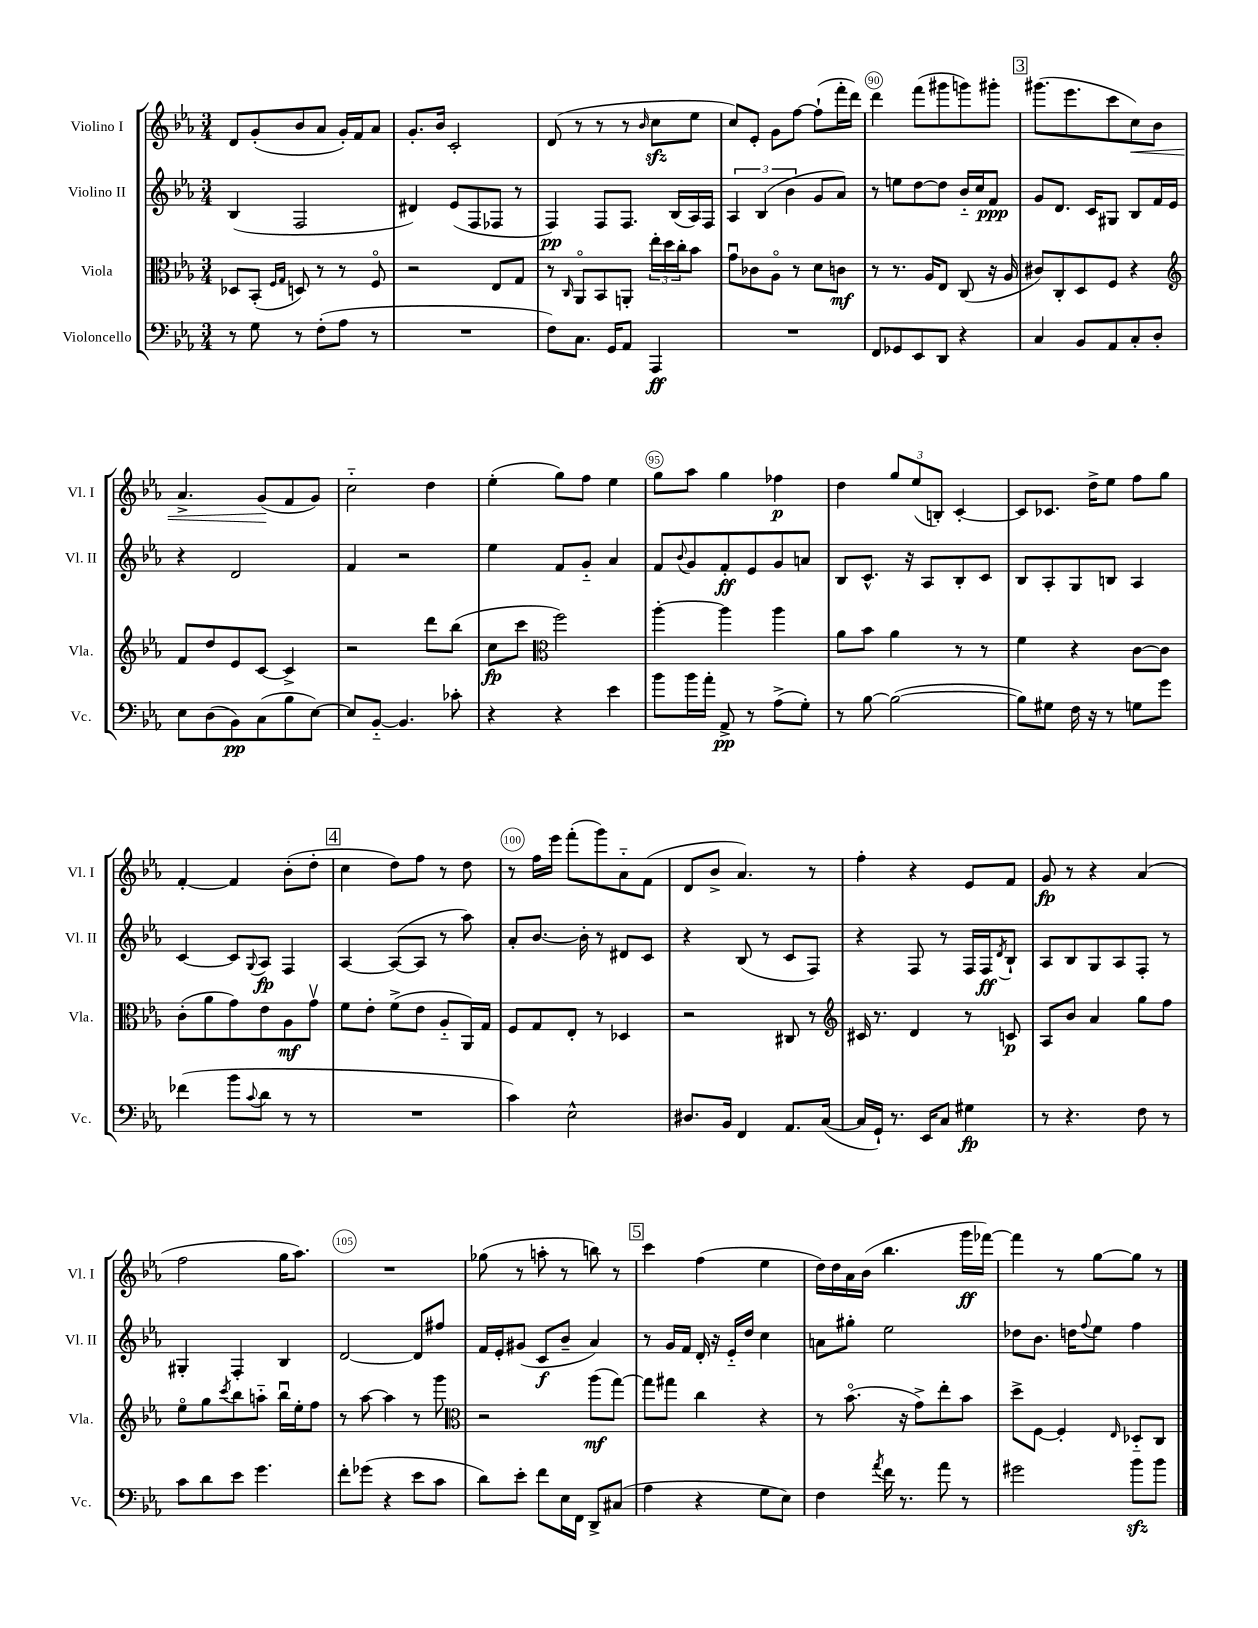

**kern	**dynam	**kern	**dynam	**kern	**dynam	**kern	**dynam
*part4	*part4	*part3	*part3	*part2	*part2	*part1	*part1
*staff4	*staff4	*staff3	*staff3	*staff2	*staff2	*staff1	*staff1
*I"Violoncello	*	*I"Viola	*	*I"Violino II	*	*I"Violino I	*
*I'Vc.	*	*I'Vla.	*	*I'Vl. II	*	*I'Vl. I	*
*clefF4	*	*clefC3	*	*clefG2	*	*clefG2	*
*k[b-e-a-]	*	*k[b-e-a-]	*	*k[b-e-a-]	*	*k[b-e-a-]	*
*M3/4	*	*M3/4	*	*M3/4	*	*M3/4	*
=86	=86	=86	=86	=86	=86	=86	=86
8r	.	8D-X/L	.	(4B-/	.	8d/L	.
8G\	.	(8BB-'/J	.	.	.	(8g'/	.
.	.	16qqF/LL	.	.	.	.	.
.	.	16qqG/JJ	.	.	.	.	.
8r	.	8Dn/)	.	2F/	.	8b-/	.
(8F'\L	.	8r	.	.	.	8a-/J	.
8A-\J	.	8r	.	.	.	16g'/LL)	.
.	.	.	.	.	.	16f/J	.
8r	.	8F/	.	.	.	8a-/J	.
=87	=87	=87	=87	=87	=87	=87	=87
2.r	.	2r	.	4d#X/)	.	8.g'/L	.
.	.	.	.	.	.	16b-/Jk	.
.	.	.	.	(8e-/L	.	2c'/	.
.	.	.	.	8F/	.	.	.
.	.	8E-/L	.	8F-X/J	.	.	.
.	.	8G/J	.	8r	.	.	.
=88	=88	=88	=88	=88	=88	=88	=88
8F\L)	.	8r	.	4F/)	pp	(8d/	.
.	.	16qqC/	.	.	.	.	.
8.C\J	.	8AA-/L	.	.	.	8r	.
.	.	8BB-/	.	8F/L	.	8r	.
16GG/KL	.	.	.	.	.	.	.
8AA-/J	.	8AAn'/J	.	8.F/J	.	8r	.
.	.	.	.	.	.	16qqb-/	.
4AAA-/	ff	24ee-'\LL	.	.	.	8cczz\L	.
.	.	24dd\	.	.	.	.	.
.	.	.	.	(16B-/LL	.	.	.
.	.	24cc'\J	.	.	.	.	.
.	.	8b-\J	.	16A-/)	.	8ee-\J	.
.	.	.	.	16F/JJ	.	.	.
=89	=89	=89	=89	=89	=89	=89	=89
2.r	.	8gu\L	.	6A-/	.	8cc/L)	.
.	.	8c-X\	.	.	.	8e-'/J	.
.	.	.	.	(6B-/	.	.	.
.	.	8A-\J	.	.	.	8g\L	.
.	.	.	.	6b-\	.	.	.
.	.	8r	.	.	.	[8ff\J	.
.	.	8d\L	.	8g/L	.	(8ff`\L]	.
.	.	8cn\J	mf	8a-/J)	.	16fff'\L	.
.	.	.	.	.	.	16ddd\JJ)	.
=90	=90	=90	=90	=90	=90	=90	=90
8FF/L	.	8r	.	8r	.	4ddd\	.
8GG-X/	.	8.r	.	8een\L	.	.	.
8EE-/	.	.	.	[8dd\	.	(8fff\L	.
.	.	16A-/KL	.	.	.	.	.
8DD/J	.	8E-/J	.	8dd\J]	.	8ggg#X\	.
4r	.	(8C/	.	16b-/LL	.	8gggn\)	.
.	.	.	.	16cc/J	.	.	.
.	.	16r	.	8f/J	ppp	8ggg#X'\J	.
.	.	16A-/	.	.	.	.	.
!!LO:REH:place=s1:t=3
=91	=91	=91	=91	=91	=91	=91	=91
4C/	.	8c#X/L)	.	8g/L	.	(8.ggg#X\L	.
.	.	8C'/	.	8.d/J	.	.	.
.	.	.	.	.	.	8.eee-\	.
8BB-/L	.	8D/	.	.	.	.	.
.	.	.	.	16c/KL	.	.	.
8AA-/	.	8F/J	.	8G#X/J	.	8ccc\	.
!	!	!	!	!	!	!	!LO:HP:b
8C'/	.	4r	.	8B-/L	.	8cc\)	<
8D'/J	.	.	.	16f/L	.	8b-\J	.
.	.	.	.	16e-/JJ	.	.	.
!!LO:LB:g=z
=92	=92	=92	=92	=92	=92	=92	=92
*	*	*clefG2	*	*	*	*	*
8E-\L	.	8f/L	.	4r	.	4.a-^/	.
(8D\	.	8dd/	.	.	.	.	.
8BB-\)	pp	8e-/	.	2d/	.	.	.
(8C\	.	[8c/J	.	.	.	(8g/L	.
8B-\	.	4c^/]	.	.	.	8f/	[
[8E-\J)	.	.	.	.	.	8g/J)	.
=93	=93	=93	=93	=93	=93	=93	=93
8E-/L]	.	2r	.	4f/	.	2cc\	.
[8BB-/J	.	.	.	.	.	.	.
4.BB-/]	.	.	.	2r	.	.	.
.	.	8ddd\L	.	.	.	4dd\	.
8c-X'\	.	(8bb-\J	.	.	.	.	.
=94	=94	=94	=94	=94	=94	=94	=94
4r	.	8cc\L	fp	4ee-\	.	(4ee-'\	.
.	.	8ccc\J	.	.	.	.	.
*	*	*clefC3	*	*	*	*	*
4r	.	2ff\)	.	8f/L	.	8gg\L)	.
.	.	.	.	8g/J	.	8ff\J	.
4e-\	.	.	.	4a-/	.	4ee-\	.
=95	=95	=95	=95	=95	=95	=95	=95
8b-\L	.	[4aa-'\	.	8f/L	.	8gg\L	.
.	.	.	.	8qqb-/	.	.	.
16b-\L	.	.	.	8g/	.	8aa-\J	.
16a-'\JJ	.	.	.	.	.	.	.
8AA-^/	pp	4aa-\]	.	8f'/	ff	4gg\	.
8r	.	.	.	8e-/	.	.	.
(8A-^\L	.	4aa-\	.	8g/	.	4ff-X\	p
8G'\J)	.	.	.	8an/J	.	.	.
=96	=96	=96	=96	=96	=96	=96	=96
8r	.	8a-\L	.	8B-/L	.	4dd\	.
[8B-\	.	8b-\J	.	8.c^^/J	.	.	.
(2B-\_	.	4a-\	.	.	.	12gg/L	.
.	.	.	.	16r	.	.	.
.	.	.	.	.	.	(12ee-/	.
.	.	.	.	8A-/L	.	.	.
.	.	.	.	.	.	12Bn'/J)	.
.	.	8r	.	8B-'/	.	[4c'/	.
.	.	8r	.	8c/J	.	.	.
=97	=97	=97	=97	=97	=97	=97	=97
8B-\L])	.	4f\	.	8B-/L	.	8c/L]	.
8G#X\J	.	.	.	8A-'/	.	8.c-X/J	.
16F\	.	4r	.	8G/	.	.	.
16r	.	.	.	.	.	16dd^\KL	.
8r	.	.	.	8Bn/J	.	8ee-\J	.
8Gn\L	.	[8c\L	.	4A-/	.	8ff\L	.
8g\J	.	8c\J]	.	.	.	8gg\J	.
!!LO:LB:g=z
=98	=98	=98	=98	=98	=98	=98	=98
(4f-X\	.	(8c'\L	.	[4c/	.	[4f'/	.
.	.	8a-\	.	.	.	.	.
8b-\L	.	8g\)	.	8c/L]	.	4f/]	.
8qqc/	.	.	.	8qqG/	.	.	.
8d\J	.	8e-\	.	8A-/J	fp	.	.
8r	.	8A-\	mf	4F/	.	(8b-'\L	.
8r	.	8gv\J	.	.	.	8dd'\J	.
!!LO:REH:place=s1:t=4
=99	=99	=99	=99	=99	=99	=99	=99
2.r	.	8f\L	.	[4A-/	.	4cc\	.
.	.	8e-'\J	.	.	.	.	.
.	.	(8f^\L	.	(8A-/L_	.	8dd\L)	.
.	.	8e-\J	.	8A-/J]	.	8ff\J	.
.	.	8A-/L	.	8r	.	8r	.
.	.	16AA-/L)	.	8aa-\)	.	8dd\	.
.	.	16G/JJ	.	.	.	.	.
=100	=100	=100	=100	=100	=100	=100	=100
4c\)	.	8F/L	.	8a-'/L	.	8r	.
.	.	8G/	.	[8.b-/J	.	16ff\LL	.
.	.	.	.	.	.	16eee-\JJ	.
2E-^^\	.	8E-'/J	.	.	.	(8fff'\L	.
.	.	.	.	16b-'\]	.	.	.
.	.	8r	.	8r	.	8ggg\)	.
.	.	4D-X/	.	8d#X/L	.	8a-\	.
.	.	.	.	8c/J	.	(8f\J	.
=101	=101	=101	=101	=101	=101	=101	=101
8.D#X/L	.	2r	.	4r	.	8d/L	.
.	.	.	.	.	.	8b-^/J	.
16BB-/Jk	.	.	.	.	.	.	.
4FF/	.	.	.	(8B-/	.	4.a-/)	.
.	.	.	.	8r	.	.	.
8.AA-/L	.	8C#X/	.	8c/L	.	.	.
.	.	8r	.	8F/J)	.	8r	.
([16C/Jk	.	.	.	.	.	.	.
=102	=102	=102	=102	=102	=102	=102	=102
*	*	*clefG2	*	*	*	*	*
16C/LL]	.	16c#X/	.	4r	.	4ff'\	.
16GG`/JJ)	.	8.r	.	.	.	.	.
8.r	.	.	.	.	.	.	.
.	.	4d/	.	8F/	.	4r	.
16EE-/KL	.	.	.	.	.	.	.
8C/J	.	.	.	8r	.	.	.
4G#X\	fp	8r	.	16F/LL	.	8e-/L	.
.	.	.	.	16F/J	ff	.	.
.	.	.	.	8qd/	.	.	.
.	.	8cn/	p	8B-`/J	.	8f/J	.
=103	=103	=103	=103	=103	=103	=103	=103
8r	.	8A-/L	.	8A-/L	.	8g/	fp
4.r	.	8b-/J	.	8B-/	.	8r	.
.	.	4a-/	.	8G/	.	4r	.
.	.	.	.	8A-/	.	.	.
8F\	.	8gg\L	.	8F'/J	.	(4a-/	.
8r	.	8ff\J	.	8r	.	.	.
!!LO:LB:g=z
=104	=104	=104	=104	=104	=104	=104	=104
8c\L	.	8ee-\L	.	4G#X'/	.	2ff\	.
8d\	.	8gg\	.	.	.	.	.
.	.	8qccc/	.	.	.	.	.
8e-\J	.	8bb-\	.	4F'/	.	.	.
4.g\	.	8aan\J	.	.	.	.	.
.	.	16bb-u\LL	.	4B-/	.	16gg\KL	.
.	.	16ee-'\J	.	.	.	8.aa-\J)	.
.	.	8ff\J	.	.	.	.	.
=105	=105	=105	=105	=105	=105	=105	=105
8f'\L	.	8r	.	[2d/	.	2.r	.
(8g-X\J	.	[8aa-\	.	.	.	.	.
4r	.	4aa-\]	.	.	.	.	.
8e-\L	.	8r	.	8d/L]	.	.	.
8c\J	.	8ggg\	.	8ff#X/J	.	.	.
=106	=106	=106	=106	=106	=106	=106	=106
*	*	*clefC3	*	*	*	*	*
8d\L)	.	2r	.	16f/LL	.	(8gg-X\	.
.	.	.	.	16e-'/J	.	.	.
8e-'\J	.	.	.	(8g#X/J	.	8r	.
8f\L	.	.	.	8c/L	f	8aan'\	.
16E-\L	.	.	.	8b-~/J	.	8r	.
16FF\JJ	.	.	.	.	.	.	.
8DD^/L	.	(8aa-\L	mf	4a-/)	.	8bbn\)	.
(8C#X/J	.	[8gg\J)	.	.	.	8r	.
!!LO:REH:place=s1:t=5
=107	=107	=107	=107	=107	=107	=107	=107
4A-\	.	8gg\L]	.	8r	.	4ccc\	.
.	.	8gg#X\J	.	16g/LL	.	.	.
.	.	.	.	16f/JJ	.	.	.
4r	.	4cc\	.	16d'/	.	(4ff\	.
.	.	.	.	16r	.	.	.
.	.	.	.	16e-/LL	.	.	.
.	.	.	.	16dd/JJ	.	.	.
8G\L	.	4r	.	4cc\	.	4ee-\	.
8E-\J)	.	.	.	.	.	.	.
=108	=108	=108	=108	=108	=108	=108	=108
4F\	.	8r	.	8an\L	.	16dd\LL)	.
.	.	.	.	.	.	16dd\	.
.	.	(8.b-\	.	8gg#X'\J	.	16a-\	.
.	.	.	.	.	.	(16b-\JJ	.
8qa-/	.	.	.	.	.	.	.
16f\	.	.	.	2ee-\	.	4.bb-\	.
8.r	.	16r	.	.	.	.	.
.	.	8g^\L)	.	.	.	.	.
8a-\	.	8ee-'\	.	.	.	.	.
8r	.	8b-\J	.	.	.	16ggg\LL	ff
.	.	.	.	.	.	[16fff-X\JJ)	.
=109	=109	=109	=109	=109	=109	=109	=109
2g#X\	.	8dd^\L	.	8dd-X\L	.	4fff-\]	.
.	.	[8F\J	.	8.b-\J	.	.	.
.	.	4F'/]	.	.	.	8r	.
.	.	.	.	16ddn\KL	.	.	.
.	.	.	.	8qqff/	.	.	.
.	.	.	.	8ee-\J	.	[8gg\L	.
.	.	16qqE-/	.	.	.	.	.
8b-zz\L	.	8D-X/L	.	4ff\	.	8gg\J]	.
8b-\J	.	8C/J	.	.	.	8r	.
==	==	==	==	==	==	==	==
*-	*-	*-	*-	*-	*-	*-	*-
